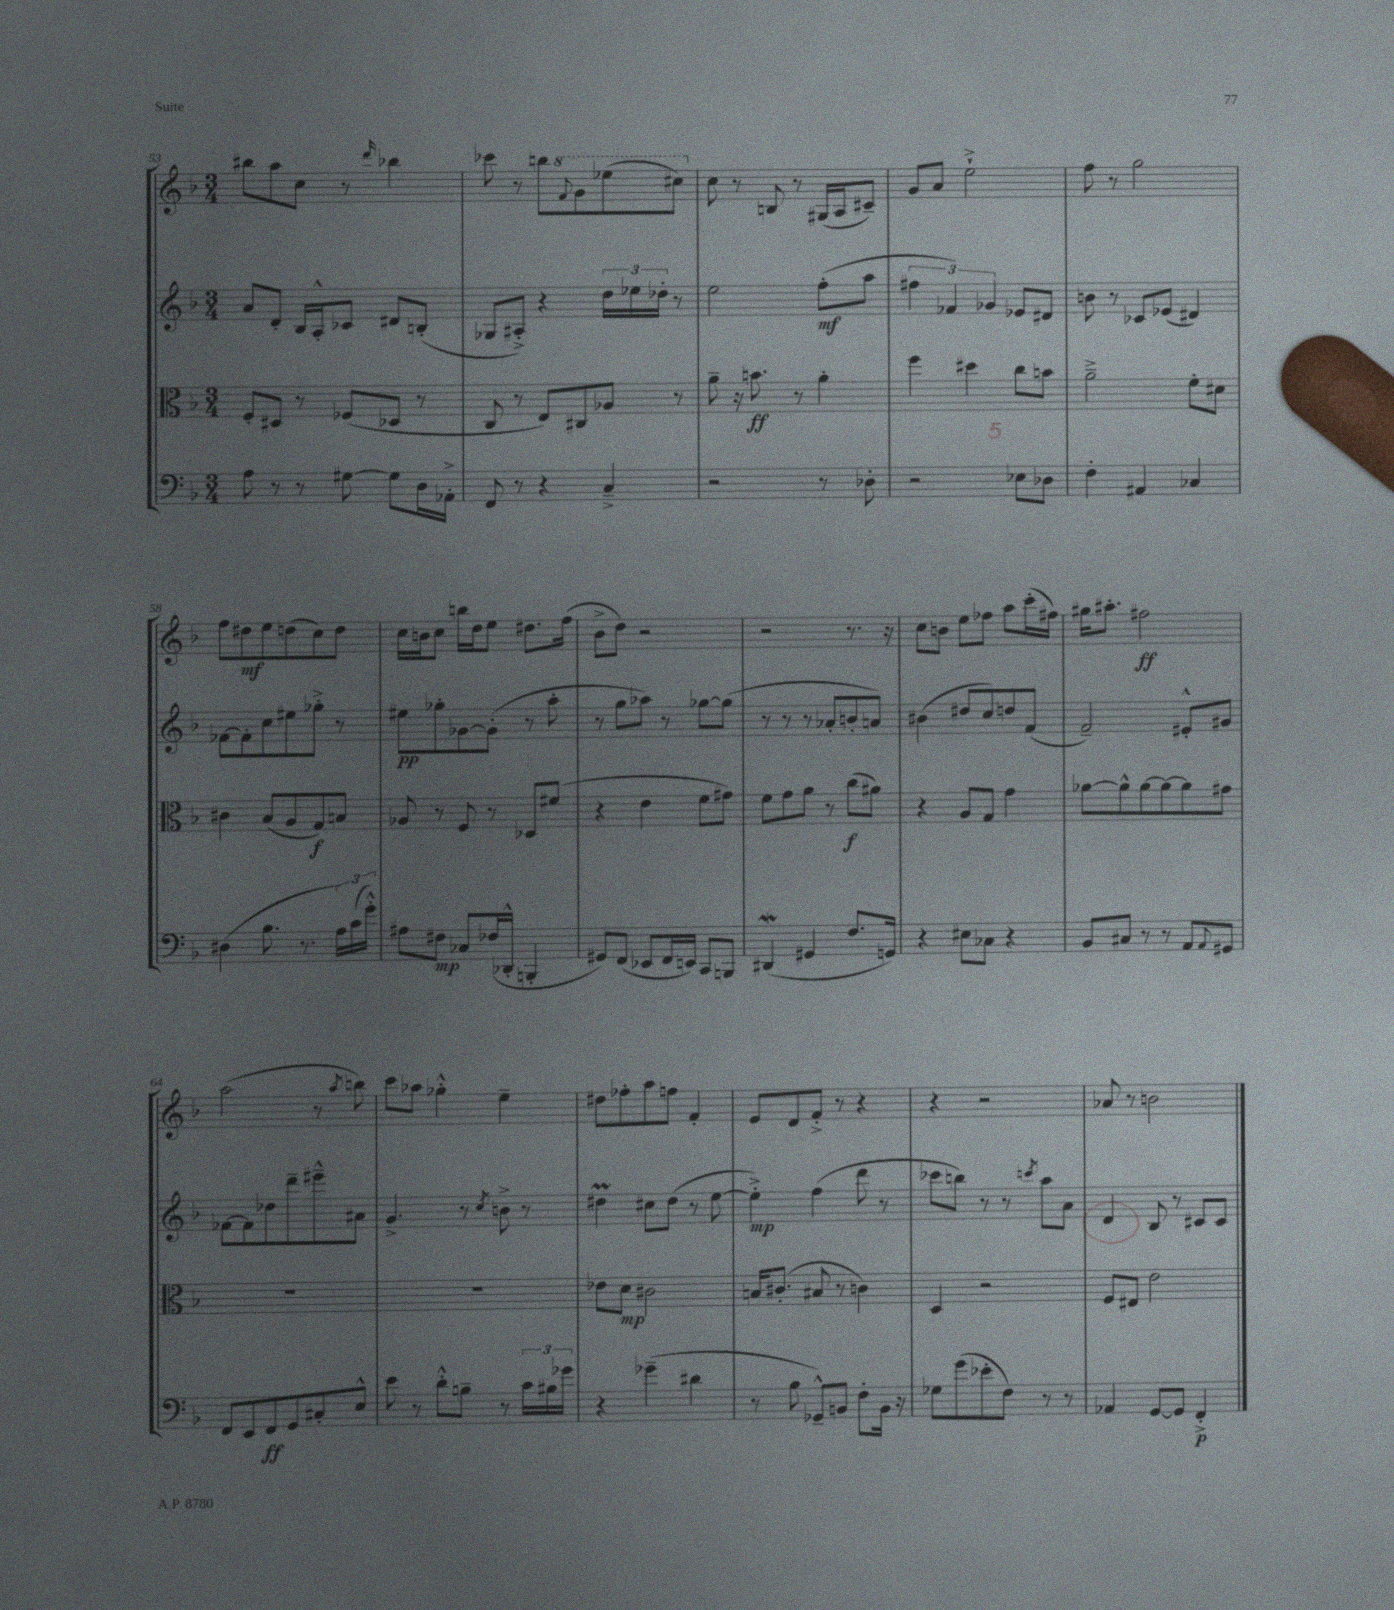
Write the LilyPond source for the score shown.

<<
\new StaffGroup <<
\new Staff = "s0" {
    \clef treble \key f \major \numericTimeSignature \time 3/4
    bis''8 a''8 c''8 r8 \grace { d'''16 } bes''4 |
    ces'''8 r8 b''8 \ottava #1 \appoggiatura { f''8 } g''8 ees'''8( cis'''8) \ottava #0 |
    c''8 r8 b8 r8 gis16( a16 cis'8--) |
    g'8 a'8 e''2-!-> |
    f''8 r8 g''2 |
    f''8 dis''8\mf e''8 d''8( c''8) d''8 |
    c''16 b'16 c''8 b''16 d''16 e''8 dis''8. f''16( |
    bes'8-> d''8) r2 |
    r2 r8. r16 |
    c''8 b'8 e''8 fes''8 a''8 c'''16-.( fis''16) |
    gis''16 ais''8.-. fis''2\ff |
    a''2( r8 \acciaccatura { a''8 } b''8) |
    c'''8 aes''8 ges''4-.-^ e''4-- |
    dis''8 fes''8-. a''8 f''8 f'4-. |
    e'8 d'8 f'8-.-> r8 r4 |
    r4 r2 |
    aes'8 r8 b'2 \bar "|." |
}
\new Staff = "s1" {
    \clef treble \key f \major \numericTimeSignature \time 3/4
    a'8 d'8-. bes16 a16-.-^ ces'8 dis'8 b8-.( |
    ges8 ais8-.->) r4 \tuplet 3/2 { d''16 ees''16 des''16-. } r8 |
    e''2 f''8-.\mf( a''8 |
    \tuplet 3/2 { fis''4 fes'4) ges'4 } ees'8 dis'8 |
    b'8 r8 ces'8 ees'8( dis'4) |
    fes'8~ fes'8-. c''8 eis''8 ges''8-.-> r8 |
    eis''8\pp ges''8-. ges'8~ ges'8-.( r8 a''8-. |
    r8 g''8 aes''8) r8 ges''8~ ges''8( |
    r8 r8 r8 aes'8-. b'8-. a'8) |
    bis'4( dis''8 c''8) d''8 f'8( |
    f'2--) eis'8-.-^ gis'8 |
    fes'8~ fes'8 des''8 d'''8-- eis'''8---^ ais'8 |
    g'4.-> r8 \acciaccatura { c''8 } b'8-> r8 |
    dis''4\prall cis''8 dis''8( r8 e''8~ |
    e''4-.->\mp) f''4( d'''8 r8 |
    ces'''8 b''8) r8 r8 \acciaccatura { c'''8 } a''8 a'8 |
    d'4 bes8 r8 cis'8 cis'8 \bar "|." |
}
\new Staff = "s2" {
    \clef alto \key f \major \numericTimeSignature \time 3/4
    f8-. dis8 r8 fes8( des8 r8 |
    c8 r8 e8) cis8 aes8 r8 |
    a'8-- r16 b'8.\ff r8 a'4-. |
    f''4 dis''4 c''8 b'8 |
    a'2---> f'8-. dis'8 |
    cis'4 bes8( a8 g8\f) b8 |
    aes8 r8 f8 r8 des8 fis'8( |
    r4 e'4 f'8 gis'8) |
    f'8 g'8 a'8 r8 c''8\f( ais'8) |
    r4 a8 g8 g'4 |
    aes'8~ aes'8-^ aes'8~ aes'8~ aes'8 gis'8 |
    R2. |
    R2. |
    ees'8 d'8\mp cis'2 |
    b16 cis'8.-.( bis8 r8 c'4) |
    d4 r2 |
    f8 eis8 e'2 \bar "|." |
}
\new Staff = "s3" {
    \clef bass \key f \major \numericTimeSignature \time 3/4
    a8 r8 r8 gis8~ gis8 d16 aes,16-.-> |
    f,8 r8 r4 c4---> |
    r2 r8 des8-. |
    r2 ees8 des8 |
    f4-. ais,4 ces4 |
    dis4( bes8. r8. \tuplet 3/2 { a16) c'16( g'16-.-^) } |
    ais8 fis8\mp ces8 fes16( des,16-.-^ b,,4-. |
    gis,8) f,8( ees,8 f,16 e,16) c,8 b,,8 |
    dis,4\mordent( gis,4 f8. g,16) |
    r4 eis8 ces8 r4 |
    bes,8 cis8 r8 r8 a,8 \appoggiatura { a,8 } gis,8 |
    f,8 e,8 f,8\ff g,8 cis8-. e8-^ |
    e'8 r8 d'8-.-^ b8-- r8 \tuplet 3/2 { c'16 bis16 ges'16 } |
    r4 ges'4--( dis'4 |
    r8 bes8 ges,8---^) b,8 f8-. b,16 r16 |
    ges8 g'8( ees'8-. f8) r8 r8 |
    aes,4 g,8~ g,8 f,4-.->\p \bar "|." |
}
>>
>>
\layout { \context { \Score currentBarNumber = #53 } }
